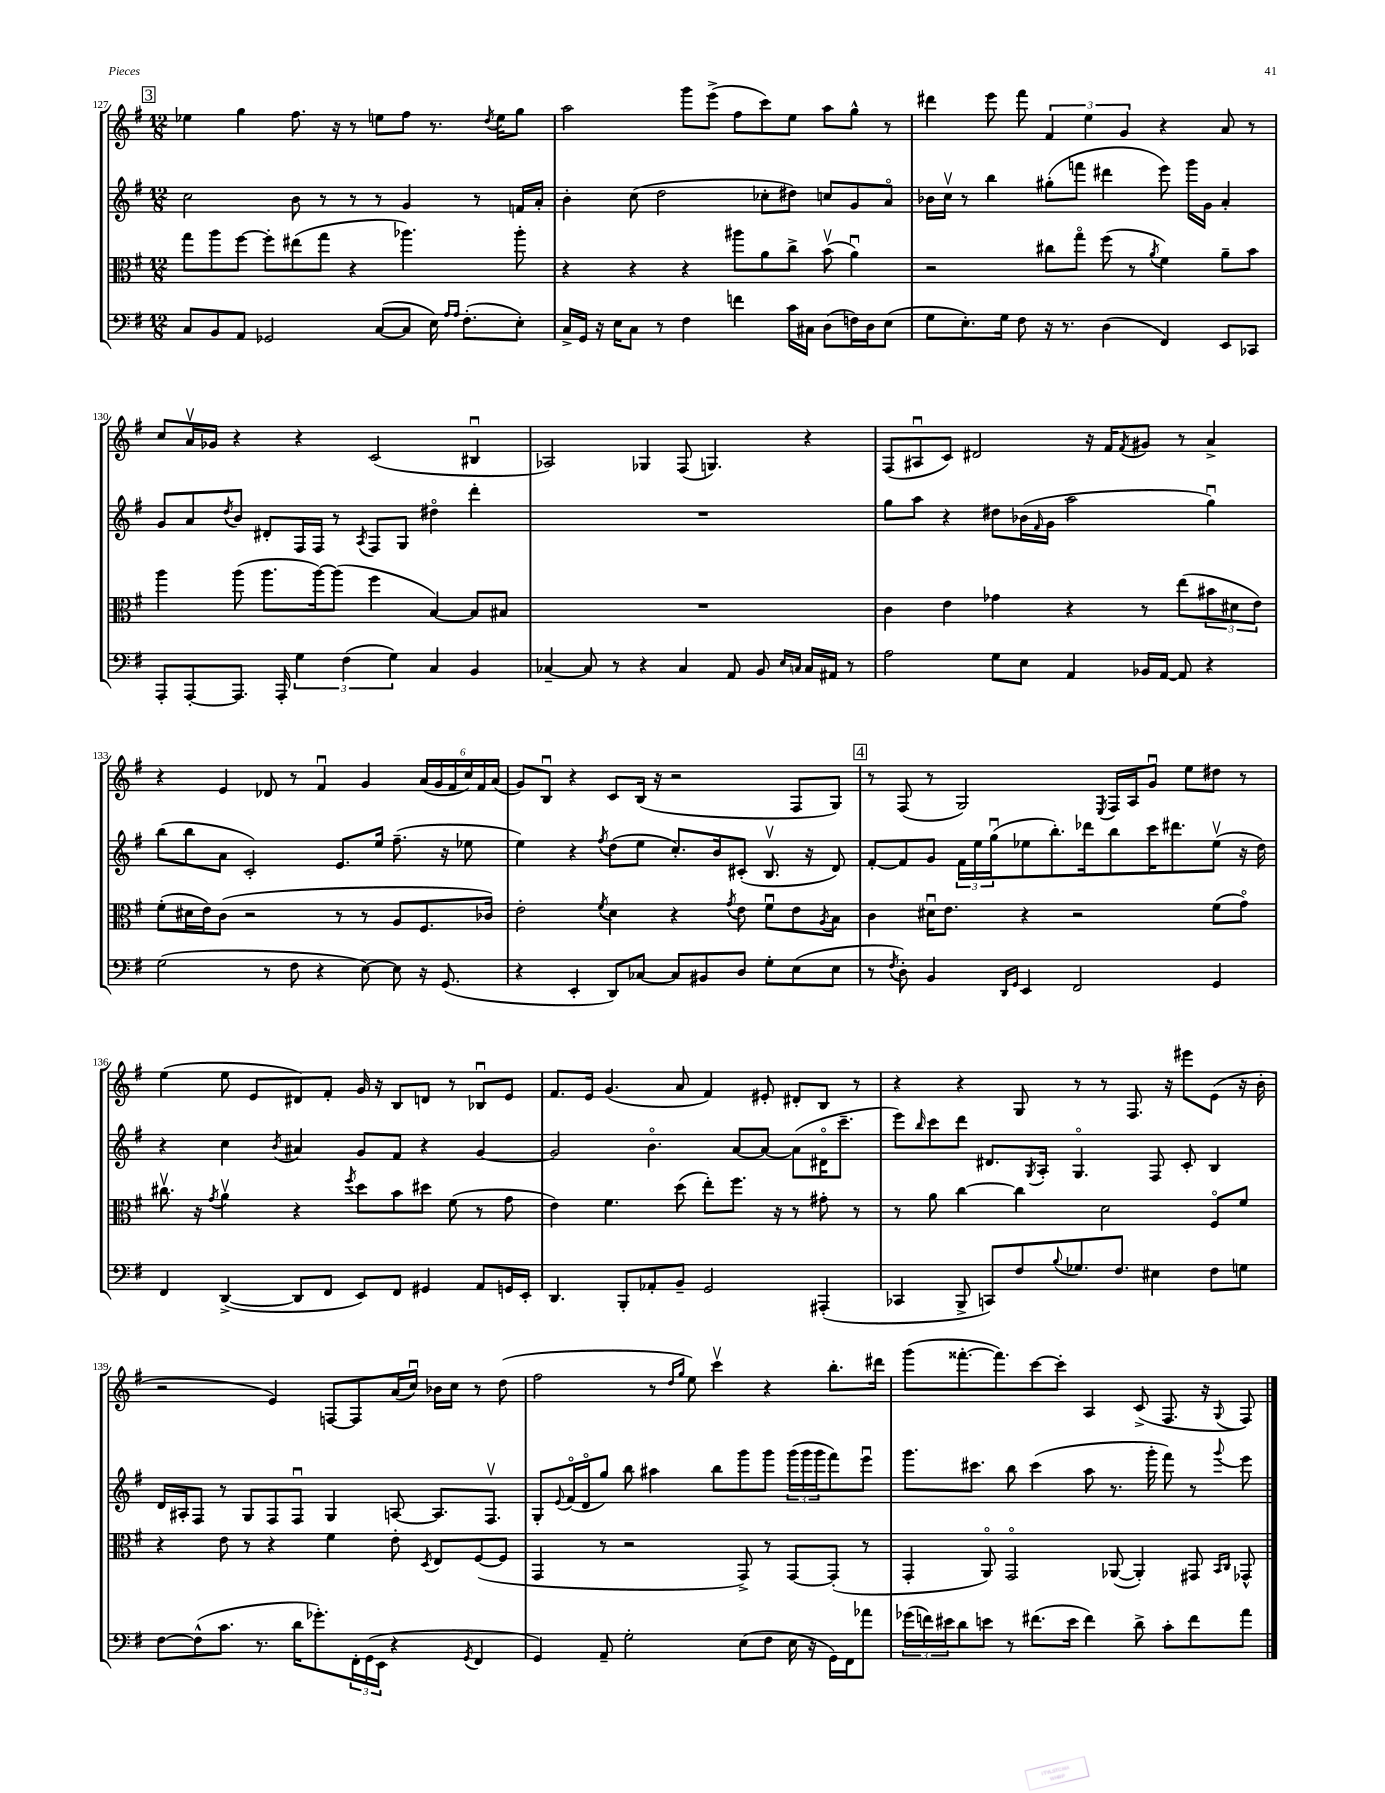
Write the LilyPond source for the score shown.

<<
\new StaffGroup <<
\new Staff = "s0" {
    \clef treble \key g \major \numericTimeSignature \time 12/8
    \mark \markup { \box "3" } ees''4 g''4 fis''8. r16 r8 e''8 fis''8 r8. \acciaccatura { d''8 } e''16 g''8 |
    a''2 g'''8 e'''8->( fis''8 c'''8) e''8 a''8 g''8-^ r8 |
    dis'''4 e'''8 fis'''8 \tuplet 3/2 { fis'4 e''4 g'4 } r4 a'8 r8 |
    c''8 a'16\upbow ges'16 r4 r4 c'2( bis4\downbow |
    aes2) ges4 fis8( g4.) r4 |
    fis8( ais8\downbow c'8) dis'2 r16 fis'16 \acciaccatura { fis'8 } gis'8 r8 a'4-> |
    r4 e'4 des'8 r8 fis'4\downbow g'4 \tuplet 6/4 { a'16( g'16 fis'16 c''16) fis'16 a'16( } |
    g'8) b8\downbow r4 c'8 b16( r16 r2 fis8 g8) |
    \mark \markup { \box "4" } r8 fis8( r8 g2) \acciaccatura { e8 } fis16 a16 g'8\downbow e''8 dis''8 r8 |
    e''4( e''8 e'8 dis'8) fis'8-. g'16 r16 b8 d'8 r8 bes8\downbow e'8 |
    fis'8. e'16 g'4.( a'8 fis'4) eis'8-. dis'8-. b8 r8 |
    r4 r4 g8 r8 r8 fis8. r16 eis'''8 e'8( r16 b'16-. |
    r2 e'4) f8~ f8 a'16( c''16\downbow) bes'16 c''16 r8 d''8( |
    fis''2 r8 \grace { d''16 g''16 } e''8) c'''4\upbow r4 b''8.-. dis'''16 |
    g'''8( fisis'''8.~-. fisis'''8.) c'''8~ c'''8-. a4 c'8->( fis8. r16 \appoggiatura { g8 } fis8) \bar "|." |
}
\new Staff = "s1" {
    \clef treble \key g \major \numericTimeSignature \time 12/8
    \mark \markup { \box "3" } c''2 b'8 r8 r8 r8 g'4 r8 f'16 a'16-. |
    b'4-. c''8( d''2 ces''8-. dis''8) c''8 g'8 a'8\flageolet |
    bes'16 c''16\upbow r8 b''4 gis''8-.( f'''8 dis'''4 e'''8) g'''16 g'16 a'4-. |
    g'8 a'8 \acciaccatura { d''8 } b'8 dis'8-. fis16 fis16 r8 \acciaccatura { a8 } fis8 g8 dis''4\flageolet d'''4-. |
    R1. |
    g''8 a''8 r4 dis''8 bes'16( \grace { fis'16 } g'16 a''2 g''4\downbow) |
    b''8( b''8 a'8 c'2-.) e'8. e''16 fis''8.--( r16 ees''8 |
    e''4) r4 \acciaccatura { fis''8 } d''8( e''8 c''8.-.) b'16 cis'8-.( b8.\upbow r16 d'8) |
    \mark \markup { \box "4" } fis'8~-. fis'8 g'8 \tuplet 3/2 { fis'16 e''16 g''16\downbow( } ees''8 b''8.-.) des'''16 b''8 c'''16 dis'''8. ees''8\upbow( r16 d''16) |
    r4 c''4 \acciaccatura { b'8 } ais'4 g'8 fis'8 r4 g'4~ |
    g'2 b'4.\flageolet a'8~ a'8~ a'8( dis'16\flageolet c'''8.-- |
    e'''8) \grace { b''16 } c'''8 d'''8 dis'8. \acciaccatura { g8 } a16-. g4.\flageolet fis8 c'8-. b4 |
    d'16 ais16-. fis8 r8 g8 fis8 fis8\downbow g4 a8~ a8. fis8.\upbow |
    g8-. \appoggiatura { e'8 } fis'16\flageolet( d'16\flageolet g''8) b''8 ais''4 b''8 g'''8 g'''8 \tuplet 3/2 { g'''16( g'''16 g'''16 } fis'''8) e'''8\downbow |
    g'''8. cis'''8. b''8 cis'''4( a''8 r8. g'''16-. fis'''8) r8 \appoggiatura { g'''8 } e'''8 \bar "|." |
}
\new Staff = "s2" {
    \clef alto \key g \major \numericTimeSignature \time 12/8
    \mark \markup { \box "3" } g''8 a''8 fis''8~ fis''8-. eis''8( g''8 r4 aes''4.) aes''8-. |
    r4 r4 r4 ais''8 a'8 c''8-> b'8\upbow( a'4\downbow) |
    r2 cis''8 g''8\flageolet fis''8( r8 \acciaccatura { a'8 } fis'4) a'8-- b'8 |
    a''4 a''8( a''8. a''16~) a''8( fis''4 b4~) b8 bis8 |
    R1. |
    c'4 e'4 ges'4 r4 r8 e''8( \tuplet 3/2 { bis'8 dis'8 e'8) } |
    fis'8-.( dis'16 e'16) c'8( r2 r8 r8 a8 fis8. ces'16) |
    e'2-. \acciaccatura { fis'8 } d'4 r4 \acciaccatura { g'8 } e'8 fis'8\downbow e'8 \acciaccatura { a8 } b8 |
    \mark \markup { \box "4" } c'4 dis'16\downbow e'8. r4 r2 fis'8( g'8\flageolet) |
    cis''8.\upbow r16 \acciaccatura { g'8 } a'4\upbow r4 \acciaccatura { fis''8 } d''8 b'8 dis''8 fis'8( r8 g'8 |
    e'4) fis'4. d''8( e''8-.) fis''8. r16 r8 gis'8-. r8 |
    r8 a'8 c''4~ c''4 d'2 fis8\flageolet fis'8 |
    r4 e'8 r8 r4 fis'4 e'8-. \acciaccatura { d8 } e8 fis8~( fis8 |
    g,4 r8 r2 g,8->) r8 g,8~ g,8-.( r8 |
    g,4-. a,8\flageolet) g,2\flageolet aes,8~( aes,4-.) gis,8 \grace { b,16 c16 } ges,8-^ \bar "|." |
}
\new Staff = "s3" {
    \clef bass \key g \major \numericTimeSignature \time 12/8
    \mark \markup { \box "3" } c8 b,8 a,8 ges,2 c8~( c8 e16) \grace { a16 a16 } fis8.-.( e8-.) |
    c16-> g,16 r16 e16 c8 r8 fis4 f'4 c'16 cis16 d8( f16) d16 e8( |
    g8 e8.-.) g16 fis8 r16 r8. d4( fis,4) e,8 ces,8 |
    a,,8-. a,,8~-. a,,8. a,,16-. \tuplet 3/2 { g4 fis4( g4) } c4 b,4 |
    ces4~-- ces8 r8 r4 ces4 a,8 b,8 \grace { e16 c16 } c16 ais,16 r8 |
    a2 g8 e8 a,4 bes,16 a,16~ a,8 r4 |
    g2( r8 fis8 r4 e8~) e8 r16 g,8.( |
    r4 e,4-. d,8) ces8~ ces8 bis,8 d8 g8-. e8( e8 |
    \mark \markup { \box "4" } r8 \acciaccatura { fis8 } d8-.) b,4 \grace { d,16 g,16 } e,4 fis,2 g,4 |
    fis,4 d,4~->( d,8 fis,8 e,8) fis,8 gis,4 a,8 g,16 e,16-. |
    d,4. b,,8-. aes,8-. b,8-- g,2 ais,,4-.( |
    ces,4 b,,8-> c,8) fis8 \appoggiatura { b8 } ges8. fis8. eis4 fis8 g8 |
    fis8~ fis8-^( c'8. r8. d'16 ges'8.-.) \tuplet 3/2 { fis,16-. g,16( e,16 } r4 \acciaccatura { g,8 } fis,4 |
    g,4) a,8-- g2-. e8( fis8 e16 r16 g,16) fis,16 aes'8 |
    \tuplet 3/2 { ges'16( f'16) eis'16 } d'8 e'8 r8 fis'8.( e'16 fis'4) d'8-> c'8-. fis'8 a'8 \bar "|." |
}
>>
>>
\layout { \context { \Score currentBarNumber = #127 } }
